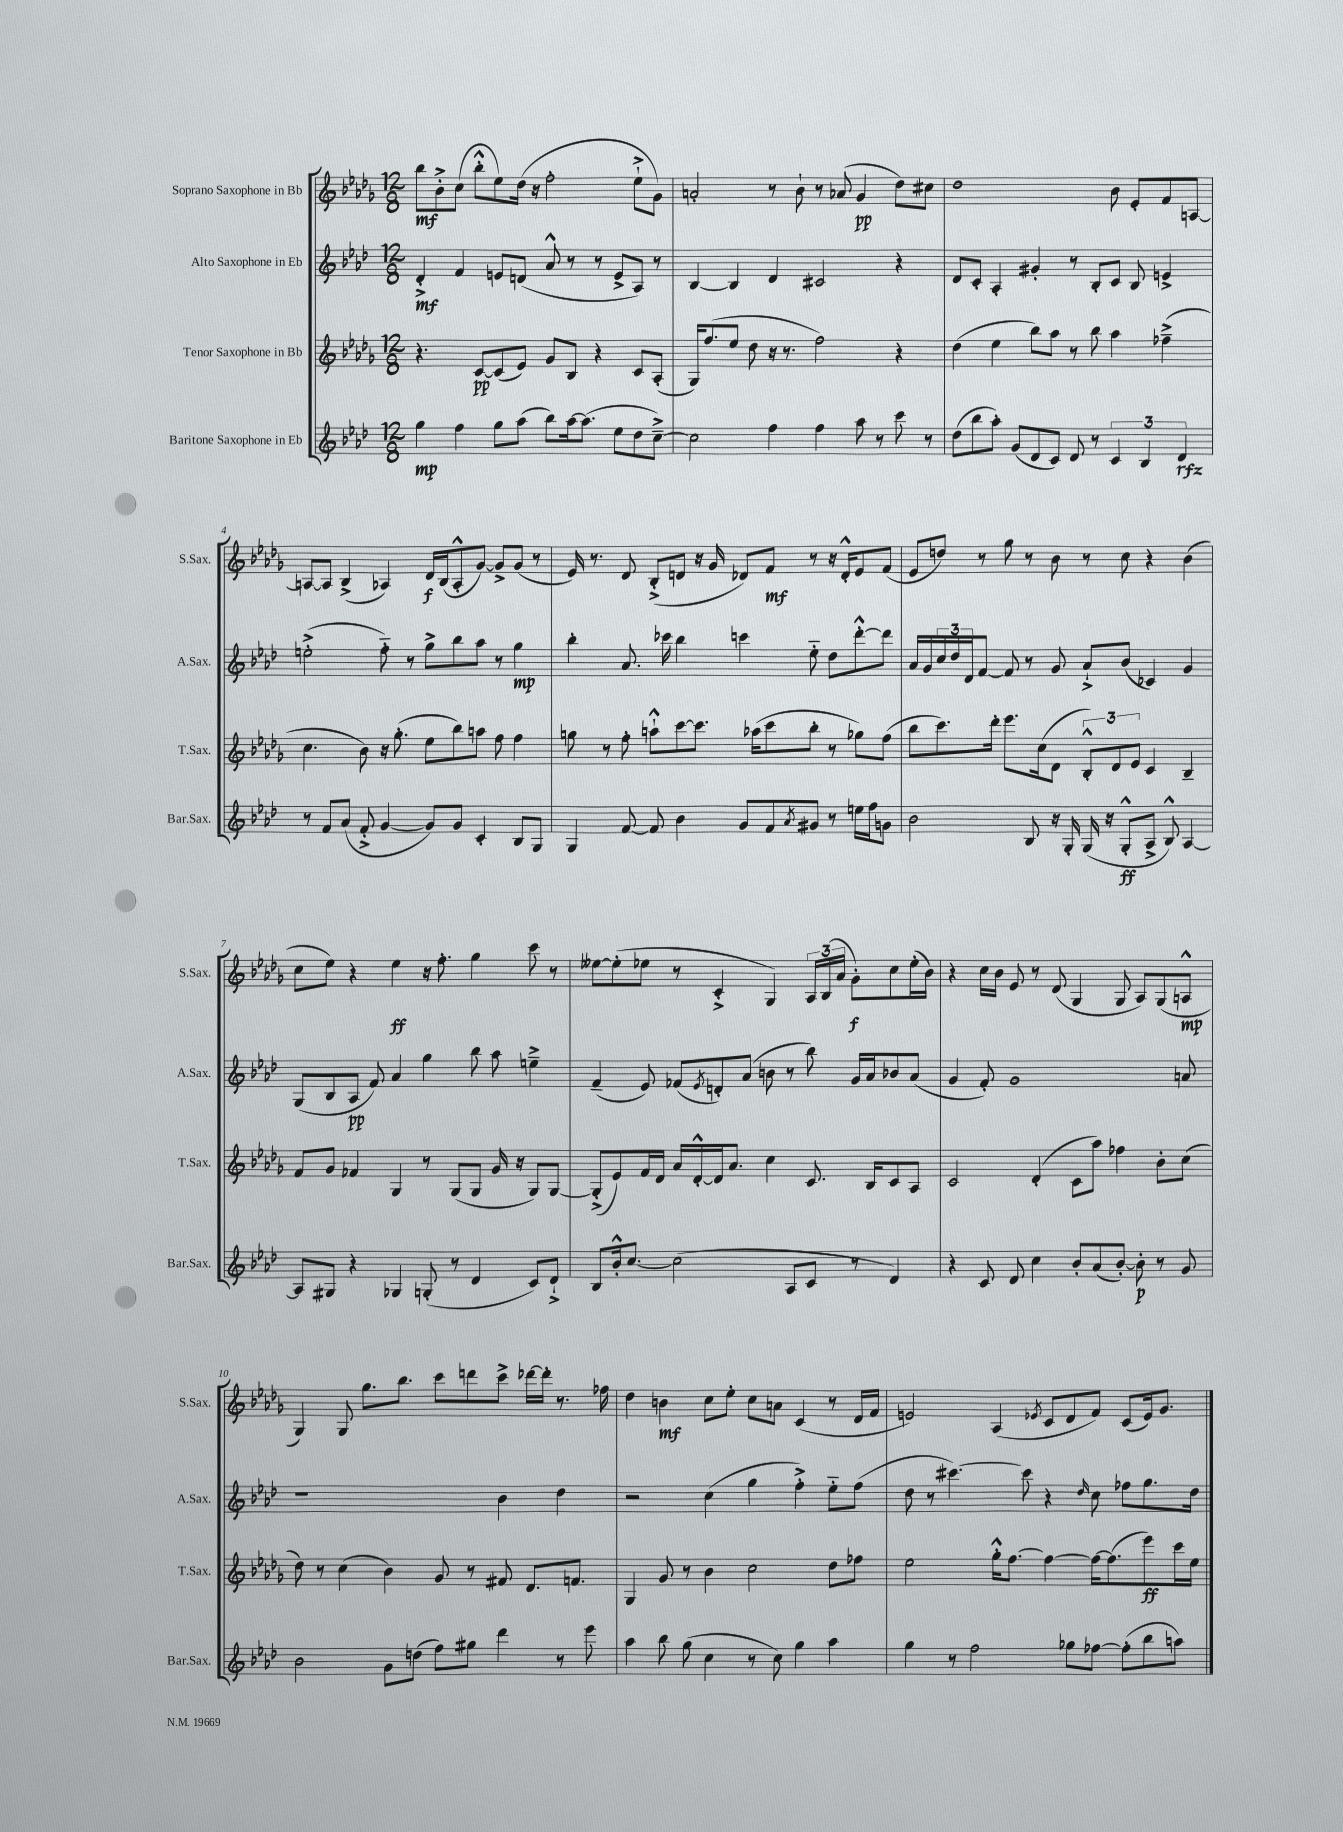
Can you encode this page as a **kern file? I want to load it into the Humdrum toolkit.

**kern	**kern	**kern	**kern
*staff4	*staff3	*staff2	*staff1
*clefG2	*clefG2	*clefG2	*clefG2
*k[b-e-a-d-]	*k[b-e-a-d-g-]	*k[b-e-a-d-]	*k[b-e-a-d-g-]
*M12/8	*M12/8	*M12/8	*M12/8
4gg\	4.r	4d-'^/	8bb-\L
.	.	.	8b-'^\
4ff\	.	4f/	(8cc\J
.	[8c/L	.	8bb-'^^\L
8gg\L	(8c/]	8e/L	8ee-\)
(8aa-\J	8e-/J)	(8d/J	(16dd-\Jk
.	.	.	16r
8bb-\L)	8g-/L	8a-^^/	2ff'\
[16aa-\k	8B-/J	8r	.
(8.aa-\]J	.	.	.
.	4r	8r	.
8ee-\L	.	8e^/L	.
8dd-\	8c/L	8A-/J)	8ee-`^\L
[8cc~^\J)	(8A-'/J	8r	8g-\J)
=	=	=	=
2cc\]	16G-/LK)	[4B-/	2a'/
.	(8.ff/	.	.
.	8ee-/J	4B-/]	.
.	8dd-\	.	.
4ff\	16r	4d-/	8r
.	8.r	.	.
.	.	.	8b-`\
4ff\	2ff\)	2c#/	8r
.	.	.	(8a-/
8aa-\	.	.	4g-/
8r	.	.	.
8ccc\	4r	4r	8dd-\L)
8r	.	.	8cc#\J
=	=	=	=
(8dd-\L	(4dd-\	8d-/L	1dd-
8bb-\	.	8c'/J	.
8aa-'\J)	4ee-\	4A-'/	.
(8g/L	.	.	.
8d-/	8bb-\L)	4g#'/	.
8c/J)	8aa-\J	.	.
8d-/	8r	8r	.
8r	8bb-\	8B-'/L	.
6c/	4aa-\	8c/J	8b-\
.	.	8B-/	8e-'/L
6B-/	.	.	.
.	(4ff-~^\	4e^/	8f/
6d-/	.	.	.
.	.	.	[8A/J
=	=	=	=
8r	4.cc\	(2ee'^\	8A/_L
8f/L	.	.	8A/]J
(8a-/J	.	.	(4B-^/
8f'^/	8b-\)	.	.
[4g/	16r	8ff'~\)	4A-/)
.	(8.gg-'\	.	.
.	.	8r	.
8g/]L)	8ee-\L	8gg^\L	16d-/LL
.	.	.	(16B-/J
8g/J	8bb-\)	8bb-\	8A-'^^/
4c'/	8aa\J	8aa-\J	[8g-/J)
.	8ff\	8r	8g-^/]L
8B-/L	4ff\	4gg\	(8g-/J
8G/J	.	.	8r
=	=	=	=
4G/	8gg\	4bb-'\	16e-/)
.	.	.	8.r
.	8r	.	.
[8f/	8ff'\	8.a-/	8d-/
8f/]	8aa`^^\L	.	(8B-'^/L
.	.	16ccc-\	.
4b-\	[8ccc\	4bb-\	8d/J
.	8.ccc\]J	.	16r
.	.	.	16g-/
8g/L	.	4ccc\	8d-/L)
.	(16aa-\LK	.	.
8f/	8ccc\	.	8f/J
8qa-/	.	.	.
8g#/J	8bb-'\J	8ee-'~\	8r
8r	8r	8dd-\L	16r
.	.	.	16d-'^^/LK
16ee\LL	8gg-\L)	[8ddd-'^^\	8e-/
16ff\J	.	.	.
8g\J	(8ff\J	8ddd-\]J	(8f/J
=	=	=	=
2b-\	8bb-\L	16a-/LL	8e-/L
.	.	16g/	.
.	8.ccc\)	24cc/	8dd/J)
.	.	24dd-/	.
.	.	24d-/J	.
.	.	[8f/J	8r
.	16ddd-'\Jk	.	.
.	8.eee-\L	8f/]	8gg-\
8B-/	.	8r	8r
.	(16cc\k	.	.
16r	8d-\J	8g/	8b-\
16G'/	.	.	.
(16G/	12B-'^^/L)	8a-`^/L	8r
16r	.	.	.
.	12d-/	.	.
8G'^^/L	.	(8b-/J	8cc\
.	12e-/J	.	.
8A-^/J	4c/	4c-/)	4r
8B-^^/)	.	.	.
[4A-/	4B-~/	4g/	(4b-\
=	=	=	=
8A-/]L	8f/L	(8G/L	8cc\L
8G#/J	8g-/J	8B-/	8ee-\J)
4r	4f-/	8A-/J	4r
.	.	8f/)	.
4G-/	4G-/	4a-/	4ee-\
(8G'/	8r	4gg\	16r
.	.	.	8.ff'\
8r	(8G-/L	.	.
4d-/	8G-/J	8bb-\	4gg-\
.	16g-/	8aa-\	.
.	16r	.	.
8c/L)	8G-/L)	4ee~^\	8ccc\
8d-`^/J	[8G-/J	.	8r
=	=	=	=
8B-/L	(8G-'^/]L	(4f~/	[8ee--\L
16b-'^^/k	8e-/)	.	(8ee--'\]
[8.cc/J	.	.	.
.	16f/L	8e-/)	8ee-\J
.	16d-/JJ	.	.
(2cc\]	16a-/LL	(8f-/L	8r
.	[16d-'^^/	.	.
.	.	8qe-/	.
.	16d-/]J	8d'/)	4c'^/
.	8.a-/J	.	.
.	.	(8a-/J	.
.	4cc\	8b\	4G-/)
8A-/L	.	8r	.
8c/J	8.c/	8bb-\)	24A-/LL
.	.	.	(24B-/
.	.	.	24a-/JJ
8r	.	16g/LL	8g-'\L)
.	16B-/LK	16a-/J	.
4d-/)	8c/	8b-/	8cc\
.	8A-/J	(8a-/J	(16ee-'\L
.	.	.	16b-\JJ)
=	=	=	=
4r	2c/	4g/	4r
8c/	.	8f'/)	16cc\LL
.	.	.	16b-\JJ
8d-/	.	1g	8e-/
4cc\	(4d-'/	.	8r
.	.	.	(8d-/
8b-'/L	8c\L	.	4G-/
(8a-/	8aa-\J)	.	.
[8b-'/J)	4ff-\	.	8G-/
8b-'\]	.	.	8A-/L)
8r	8b-'\L	.	(8G-/
8g/	(8cc\J	8a/	8A^^/J
=	=	=	=
2b-\	8dd-\)	1r	4G-/)
.	8r	.	.
.	(4cc\	.	8G-/
.	.	.	8.gg-\L
8g\L	4b-\)	.	.
.	.	.	8.bb-\J
(8dd\J	.	.	.
8ff\L)	8g-/	.	8ccc\L
8gg#\J	8r	.	8ddd\
4ddd-\	8f#/	4b-\	8ccc^\J
.	8.d-/L	.	[16ddd-\LL
.	.	.	16ddd-'\]JJ
8r	.	4dd-\	8.r
.	8.f/J	.	.
8eee-\	.	.	.
.	.	.	16ff-\
=	=	=	=
4aa-\	4G-/	2r	4dd-\
8bb-\	8g-/	.	4b\
(8gg\	8r	.	.
4cc\	4b-\	(4cc\	8cc\L
.	.	.	8ee-'\J
8r	2cc\	4gg\	8cc\L
8cc\)	.	.	8a\J
4gg\	.	4ff'^\)	(4c/
4aa-\	8dd-\L	8ee-'~\L	8r
.	8ff-\J	(8ff\J	16d-/LL
.	.	.	16f/JJ
=	=	=	=
4gg\	2ee-\	8dd-\	2e/)
.	.	8r	.
8r	.	[4.ccc#\)	.
2ff\	.	.	.
.	16gg-'^^\LK	.	(4A-/
.	[8.ff\J	.	.
.	.	8ccc#\]	.
.	.	.	8qe-/
.	4ff\_	4r	8c/L
8gg-\L	.	.	8d-/
.	.	16qqdd-/	.
[8ff-\J	16ff\_LK	8cc\	8f/J)
.	(8.ff\]	.	.
(8ff-'\]L	.	8ff-\L	(8c/L
8bb-\	8eee-\)	8.gg\	16e-/k)
.	.	.	8.g-/J
8aa\J)	16ccc\L	.	.
.	16ee-\JJ	16dd-\Jk	.
==	==	==	==
*-	*-	*-	*-
